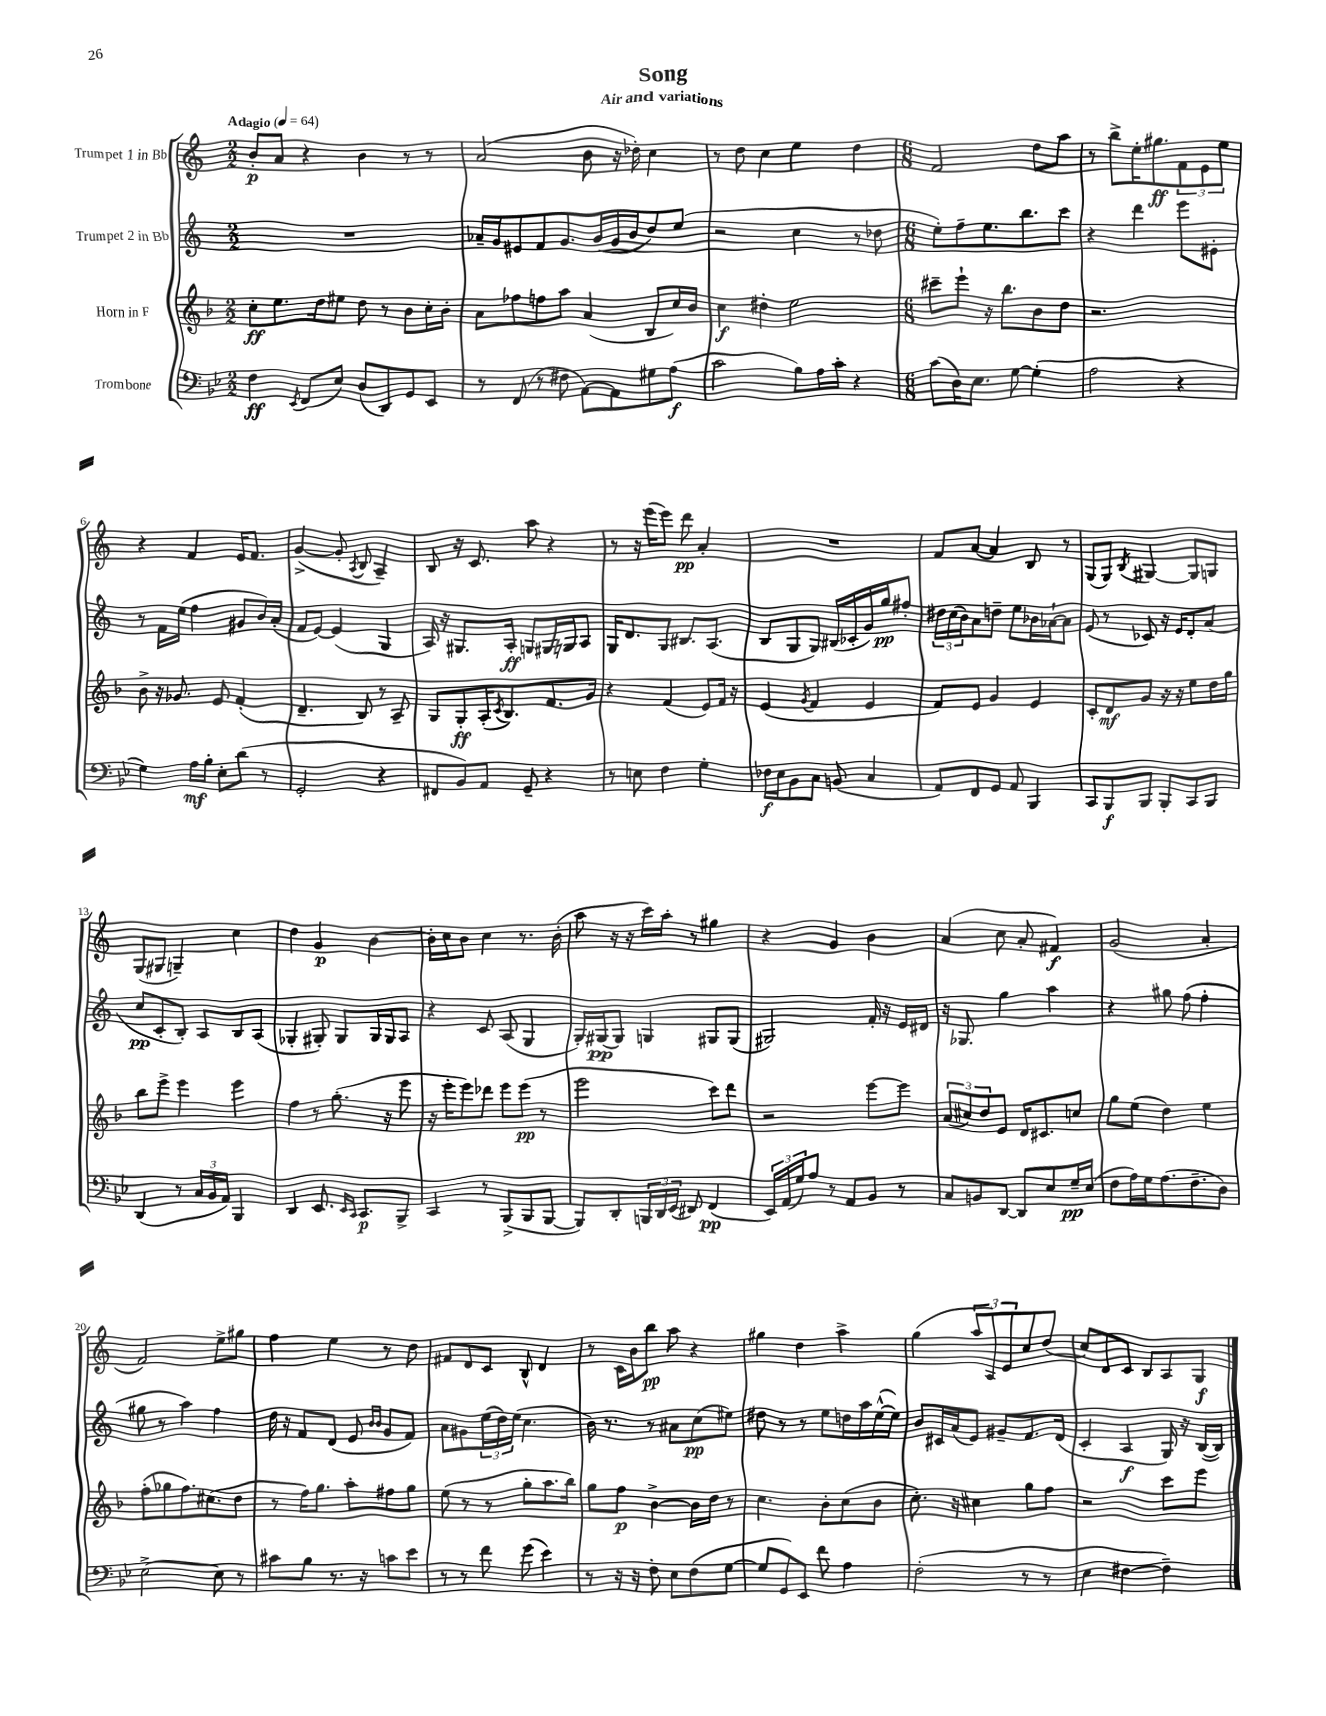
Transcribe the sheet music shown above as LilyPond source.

\header { title = "Song" subtitle = "Air and variations" }
<<
\new StaffGroup <<
\new Staff = "s0" \with { instrumentName = "Trumpet 1 in Bb" } {
    \clef treble \key c \major \numericTimeSignature \time 2/2 \tempo "Adagio" 4 = 64
    b'8-.\p a'8 r4 b'4 r8 r8 |
    a'2( b'8 r16 des''16-.) c''4 |
    r8 d''8 c''4 e''4 d''4 |
    \numericTimeSignature \time 6/8 f'2 d''8 a''8 |
    r8 b''8-> e''16-. gis''8.\ff \tuplet 3/2 { f'8 e'8 e''8 } |
    r4 f'4 e'16 f'8. |
    g'4~->( g'8-. \acciaccatura { a8 } b8 a4--) |
    b8 r16 c'8. a''8 r4 |
    r8 r16 e'''16( e'''8) d'''8\pp a'4-. |
    R2. |
    f'8 a'8~ a'4 b8 r8 |
    g8( g8) \acciaccatura { b8 } gis4~ gis8 g8 |
    g8( gis8 g4--) c''4 |
    d''4 g'4\p b'4~ |
    b'16-. c''16 b'8 c''4 r8. b'16-.( |
    a''8 r16 r16 c'''16) a''16-. r8 gis''4 |
    r4 g'4 b'4 |
    a'4( c''8 a'8-. fis'4\f) |
    g'2( a'4-. |
    f'2) e''8-> gis''8 |
    f''4 e''4 r8 d''8 |
    fis'8 d'8 c'8 b8-^ d'4 |
    r8 c'16 b'16 b''8\pp a''8 r4 |
    gis''4 d''4 a''4-> |
    g''4( \tuplet 3/2 { a''8 a8) e'8 } c''8 d''8( |
    c''8) d'8 c'8 b8 a8 g8\f \bar "|." |
}
\new Staff = "s1" \with { instrumentName = "Trumpet 2 in Bb" } {
    \clef treble \key c \major \numericTimeSignature \time 2/2
    R1 |
    aes'16-- g'16 eis'8 f'8 g'8. b'16( g'16 b'16 d''8) e''8( |
    r2 c''4 r8 des''8 |
    \numericTimeSignature \time 6/8 e''8-.) f''8-- e''8. b''8. c'''8 |
    r4 d'''4 e'''8 eis'8-. |
    r8 f'16 e''16( f''4 gis'8 b'16) a'16-.( |
    f'8 e'8~) e'4( g4 |
    a16) r16 gis8. a16-.\ff g8 gis16 g16 a8 |
    g16 d'8. g8 bis8. a8.( |
    b8 g8 g8) bis16( ces'16-. g'16) g''16\pp fis''8-. |
    \tuplet 3/2 { dis''16 c''16( b'16) } a'8 d''8-- e''8 bes'16 aes'16~-! aes'8 |
    e'8( r8 ces'8) r16 e'16 d'8-. a'8( |
    c''8\pp c'8-. b8-.) a8 b8 a8( |
    ges4-. gis8-.) gis8 gis16 gis16 a8 |
    r4 c'8 a8( g4 |
    g16-.) gis16~\pp gis8 g4 gis8 gis8( |
    gis2) f'16-. r16 e'16 dis'16 |
    r16 ges8. g''4 a''4 |
    r4 gis''8 f''8( f''4-. |
    gis''8 r8 a''4) f''4 |
    d''16 r16 f'8 d'8( e'8 \grace { b'16 b'16 } g'8 f'8) |
    a'8 gis'8 \tuplet 3/2 { e''16( d''16) e''16( } c''4. |
    b'16) r8. r8 ais'8 c''8\pp( eis''8) |
    dis''8 r8 r8 e''8 d''16 a''16 e''16~-^( e''16) |
    b'8 cis'16 a'16( e'8) gis'8-- f'8. d'16( |
    c'4-. a4\f g16) r16 b16~( b16) \bar "|." |
}
\new Staff = "s2" \with { instrumentName = "Horn in F" } {
    \clef treble \key f \major \numericTimeSignature \time 2/2
    c''8-.\ff e''8. d''16 eis''8 d''8 r8 bes'8 c''16-. bes'16-. |
    a'8 fes''8 f''8 a''8 a'4( bes8 c''16) bes'16 |
    c''4\f dis''4-. e''2 |
    \numericTimeSignature \time 6/8 cis'''8-- e'''8-! r16 bes''8. bes'8 d''8 |
    r2. |
    bes'8-> r16 ges'8. e'8 f'4-.( |
    d'4.-- bes8) r8 a8-- |
    g8 g8-.\ff a16-.( \acciaccatura { c'8 } bes8.) f'8. g'16 |
    r4 f'4( e'8) f'16 r16 |
    e'4( \acciaccatura { g'8 } f'4 e'4 |
    f'8) e'8 g'4 e'4 |
    c'8-. d'8\mf g'8 r16 r16 e''8 d''16 g''16 |
    bes''8 e'''8-> e'''4 e'''4 |
    f''4 r8 g''8.-.( r16 e'''8 |
    r16 e'''16-. e'''8) des'''8 e'''8 e'''8\pp( r8 |
    e'''2 c'''8) d'''8 |
    r2 e'''8~ e'''8 |
    \tuplet 3/2 { a'8( cis''8) d''8 } e'8 d'16 cis'8. c''8 |
    g''8 e''8( d''4) e''4 |
    f''8-.( ges''8 f''8.) cis''8.( d''8 |
    r8 f''16) g''8. a''8-. fis''8 g''8 |
    e''8( r8 r8 g''8-. a''8. bes''16) |
    g''8 f''8\p bes'4~-> bes'16 d''16 r8 |
    c''4. bes'8-. c''8( bes'8 |
    c''8.-.) r16 cis''4 g''8 f''8 |
    r2 c'''8 e'''8 \bar "|." |
}
\new Staff = "s3" \with { instrumentName = "Trombone" } {
    \clef bass \key bes \major \numericTimeSignature \time 2/2
    f4\ff \acciaccatura { ees,8 } f,8( ees8) d8( d,8) g,8 ees,8 |
    r8 f,8( r8 fis8 a,8~) a,8 gis8 a8\f( |
    c'2 bes8) a16 c'16-. r4 |
    \numericTimeSignature \time 6/8 c'8( d16) ees8. g8~ g4-.( |
    a2 r4 |
    g4) a16\mf bes16-. ees8-. d'8( r8 |
    g,2-. r4 |
    fis,8 bes,8) a,8 g,8-- r4 |
    r8 e8 f4 g4-. |
    fes16\f ees16 bes,8 c8 b,8( c4 |
    a,8) f,8 g,8 a,8 bes,,4 |
    c,8 bes,,8\f bes,,8 bes,,8-. c,8 bes,,8 |
    d,4( r8 \tuplet 3/2 { c16 bes,16 a,16) } bes,,4 |
    d,4 ees,8. \grace { ees,16 c,16 } c,8.\p bes,,8-> |
    c,4 r8 bes,,8->( bes,,8 bes,,8~ |
    bes,,8) d,8-. \tuplet 3/2 { b,,16 d,16 ees,16( } dis,8) f,4\pp( |
    \tuplet 3/2 { ees,16) a,16( g16) } a8 r8 a,8 bes,8 r8 |
    c8 b,8 d,8~ d,8 ees8 g16--\pp ees16( |
    f8 a16) g16 a8.( f8.-- d8) |
    ees2~-> ees8 r8 |
    cis'8 bes8 r8. r16 c'8 ees'8 |
    r8 r8 f'8 g'8( ees'4) |
    r8 r16 r16 f8-. ees8 f8( g8~ |
    g8 g,8) ees,8 f'8 a4 |
    f2-.( r8 r8 |
    ees4 fis4~ fis4--) \bar "|." |
}
>>
>>
